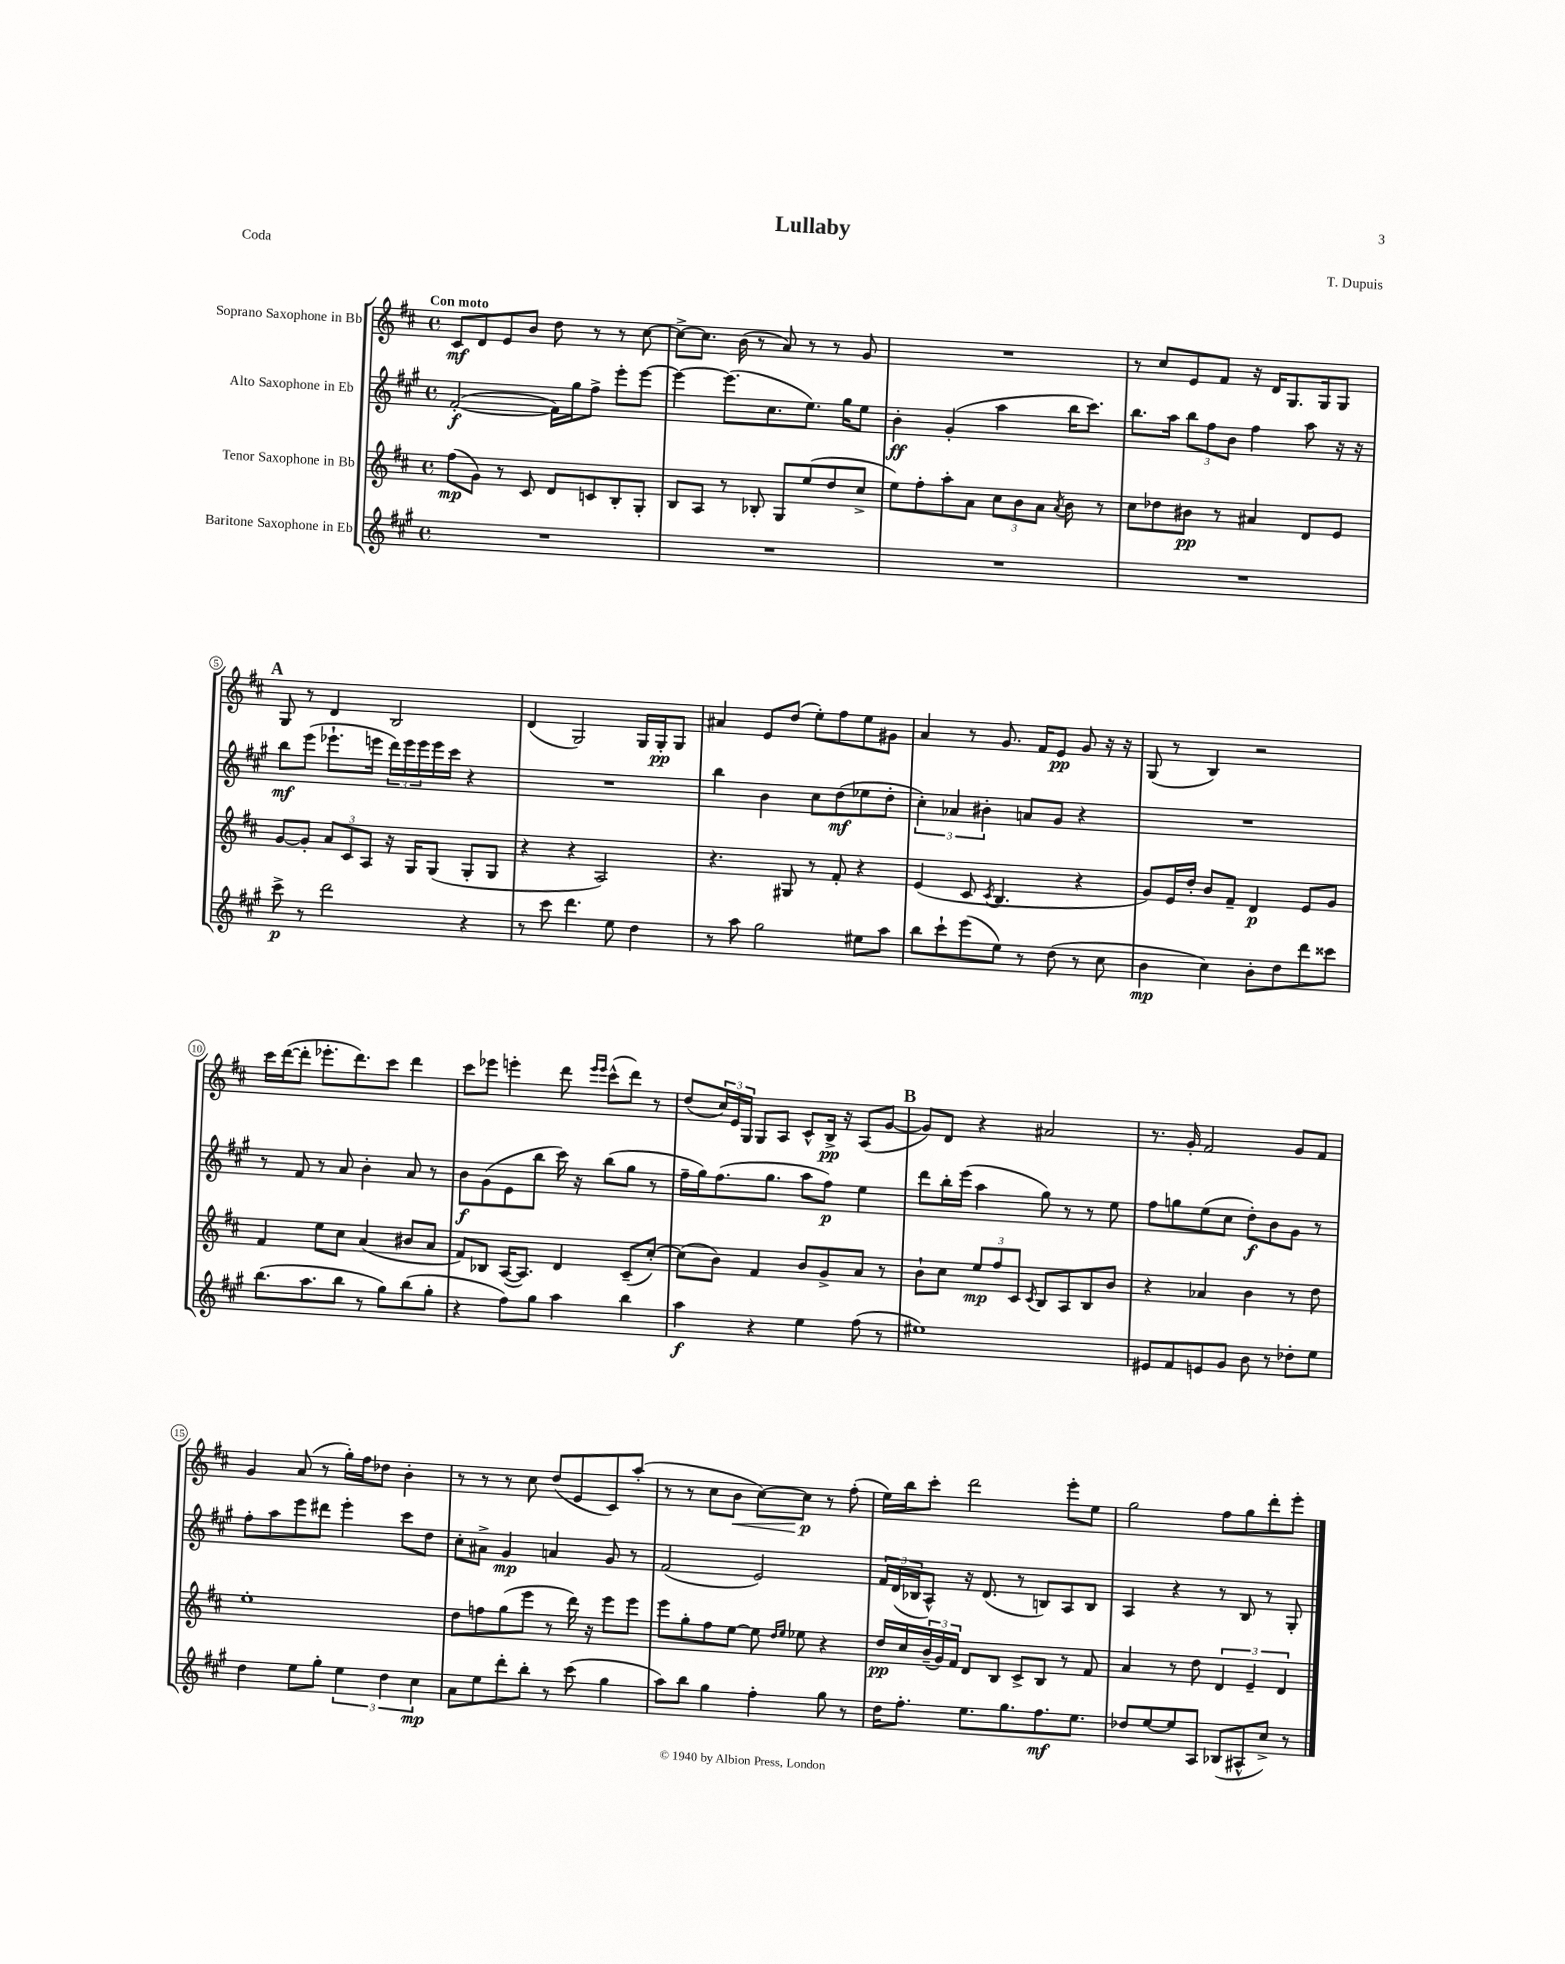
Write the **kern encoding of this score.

**kern	**kern	**kern	**kern
*staff4	*staff3	*staff2	*staff1
*clefG2	*clefG2	*clefG2	*clefG2
*k[f#c#g#]	*k[f#c#]	*k[f#c#g#]	*k[f#c#]
*M4/4	*M4/4	*M4/4	*M4/4
*met(c)	*met(c)	*met(c)	*met(c)
1r	(8ff#\L	([2f#'/	8c#/L
.	8g\J)	.	8d/
.	8r	.	8e/
.	8c#/	.	8b/J
.	8d/L	16f#\]LL)	8dd\
.	.	16gg#\J	.
.	8c/	8ff#^\J	8r
.	8B'/	8eee'\L	8r
.	8G'/J	[8eee\J	[8cc#\
=	=	=	=
1r	8B/L	4eee\_	8cc#^\_L
.	8A/J	.	8.cc#\]J
.	8r	(8.eee\]L	.
.	.	.	(16b\
.	8B-'/	.	8r
.	.	8.cc#\	.
.	8G/L	.	8a/)
.	(8ee/	8.ee\J)	8r
.	8dd/	.	8r
.	.	16gg#\LK	.
.	8cc#^/J	8ee\J	8g/
=	=	=	=
1r	8ee\L)	4b'\	1r
.	8ff#'\	.	.
.	8aa'\	(4g#'/	.
.	8a\J	.	.
.	12cc#\L	4aa\	.
.	12b\	.	.
.	12a\J	.	.
.	8qa/	.	.
.	8b\	16bb\LK	.
.	.	8.ccc#\J)	.
.	8r	.	.
=	=	=	=
1r	8cc#\L	8.bb\L	8r
.	8dd-\	.	8cc#/L
.	.	16aa\Jk	.
.	8b#\J	12bb\L	8e/
.	.	12ff#\	.
.	8r	.	8f#/J
.	.	12b\J	.
.	4a#/	4ff#\	16r
.	.	.	16d/LK
.	.	.	8.G/
.	8d/L	8aa\	.
.	.	.	16G/k
.	8e/J	16r	8G/J
.	.	16r	.
=	=	=	=
8ccc#^\	[8g/L	8bb\L	8G/
8r	8g'/]J	(8eee\J	8r
2ddd\	12a/L	8.eee-`\L	4d/
.	12c#/	.	.
.	12A/J	.	.
.	.	16eee\Jk	.
.	16r	24ddd\LL)	2B/
.	.	24eee\	.
.	16G/LK	.	.
.	.	24eee\	.
.	(8G/J	16eee\	.
.	.	16ccc#\JJ	.
4r	8G'/L	4r	.
.	8G/J	.	.
=	=	=	=
8r	4r	1r	(4d/
8ccc#\	.	.	.
4.ddd\	4r	.	2G/)
.	2A/)	.	.
8ee\	.	.	.
4dd\	.	.	16G/LL
.	.	.	16G'/J
.	.	.	8G/J
=	=	=	=
8r	4.r	4bb\	4a#/
8aa\	.	.	.
2gg#\	.	4b\	8e/L
.	8G#/	.	(8dd/J
.	8r	8cc#\L	8ee'\L)
.	8f#'/	(8dd\	8ff#\
8ee#\L	4r	8ee-\	8ee\
8aa\J	.	8dd'\J	8g#\J
=	=	=	=
8bb\L	(4e/	6cc#'\)	4a/
8ccc#`\	.	.	.
.	.	6a-/	.
(8eee\	8c#/	.	8r
.	.	6b#'\	.
.	8qc#/	.	.
8ee\J)	4.B/	.	8.g/
8r	.	8a/L	.
.	.	.	16f#/LK
(8dd\	.	8g#/J	8e/J
8r	4r	4r	8g/
8cc#\	.	.	16r
.	.	.	16r
=	=	=	=
4b\	8g/L)	1r	(8G/
.	16e/L	.	8r
.	16dd'/JJ	.	.
4cc#\)	8b/L	.	4B/)
.	8f#~/J	.	.
8b'\L	4d/	.	2r
8dd\	.	.	.
8ddd\	8e/L	.	.
8ccc##\J	8g/J	.	.
=	=	=	=
(8.bb\L	4f#/	8r	16ccc#\LL
.	.	.	([16ddd\J
.	.	8f#/	8ddd'\]J
8.aa\	.	.	.
.	8ee\L	8r	8.eee-'\L
8bb\J	8cc#\J	8a/	.
.	.	.	8.ddd\)
8r	(4a/	4b'\	.
8gg#\L)	.	.	8ccc#\J
(8bb\	8b#/L	8a/	4ddd\
8gg#'\J	8a/J	8r	.
=	=	=	=
4r	8f#/L)	8b\L	8ccc#\L
.	8B-/J	(8g#\	8eee-\J
8ff#\L)	([16A/LK	8e\	4eee'\
.	8.A/]J)	.	.
8gg#\J	.	8bb\J	.
4aa\	4d/	16ccc#\)	8ddd\
.	.	16r	.
.	.	.	16qqeee/LL
.	.	.	16qqeee/JJ
.	.	(8bb\L	(8ccc#^^\L
4bb\	(8c#~/L	8gg#\J	8ddd\J)
.	[8cc#'/J)	8r	8r
=	=	=	=
4aa\	(8cc#\]L	16ff#~\LL	(8dd/L
.	.	16gg#\J)	.
.	8b\J)	(8.ff#\	24cc#/L)
.	.	.	24e/
.	.	.	24G/JJ
4r	4f#/	.	8G/L
.	.	8.gg#\J	.
.	.	.	8A/J
4ee\	8b/L	8aa\L	8c#^^/L
.	8g^/	8ff#\J)	16B^/Jk
.	.	.	16r
(8ff#\	8a/J	4ee\	(8A/L
8r	8r	.	[8g/J
=	=	=	=
1ee#)	8b`\L	8ddd\L	8g/]L)
.	8cc#\J	16bb'\L	8d/J
.	.	(16eee\JJ	.
.	12ee/L	4aa\	4r
.	12ff#/	.	.
.	12c#/J	.	.
.	8qc#/	.	.
.	8B/L	8gg#\)	2a#/
.	8A/	8r	.
.	8B/	8r	.
.	8b/J	8ee\	.
=	=	=	=
8e#/L	4r	8ff#\L	8.r
8f#/	.	8gg\	.
.	.	.	16g'/
8e/	4a-/	(8ee\	2f#/
8g#/J	.	8cc#\J	.
8b\	4b\	8dd'\L)	.
8r	.	8b\	.
8dd-'\L	8r	8g#\J	8g/L
8ee\J	8dd\	8r	8f#/J
=	=	=	=
4dd\	1ee'	8ff#'\L	4g/
.	.	8aa\	.
8ee\L	.	8eee\	(8a/
8gg#'\J	.	8ddd#\J	8r
6ee\	.	4eee'\	16gg'\LL)
.	.	.	16ff#\J
.	.	.	8dd-\J
6dd\	.	.	.
.	.	8ccc#\L	4b'\
6cc#\	.	.	.
.	.	8dd\J	.
=	=	=	=
8a\L	8dd\L	8cc#'\L	8r
8ee\	8ff\	8a#^\J	8r
8ddd'\	(8gg\	4g#/	8r
8bb'\J	8eee\J	.	8cc#\
8r	8r	4a/	(8dd/L
(8ccc#\	16ddd\)	.	8e/
.	16r	.	.
4gg#\	8eee\L	8g#/	8c#/)
.	8eee\J	8r	(8aa'/J
=	=	=	=
8aa\L)	8eee\L	(2f#/	8r
8bb\J	8gg'\	.	8r
4gg#\	8ff#\	.	8cc#\L
.	[8ee\J	.	8b\J
4ff#'\	8ee\]	2e/)	[8cc#\L)
.	16qqdd/LL	.	.
.	16qqee/JJ	.	.
.	8ee-\	.	8cc#\]J
8gg#\	4r	.	8r
8r	.	.	(8ff#'\
=	=	=	=
16dd\LK	16dd/LL	24f#/LL	16ee\LL)
.	.	(24d/	.
8.ff#'\J	16cc#/	.	16bb\J
.	.	24B-/J	.
.	(24b~/	8A^^/J)	8ccc#'\J
.	24g/)	.	.
.	24f#/JJ	.	.
8.ee\L	8d/L	16r	2ddd\
.	.	(8.d/	.
.	8B/J	.	.
8.gg#\	.	.	.
.	8c#^/L	8r	.
8.ff#\	8B/J	8B/L)	.
.	8r	8A/	8eee'\L
8.ee\J	.	.	.
.	8f#/	8B/J	8ee\J
=	=	=	=
8dd-/L	4a/	4A/	2gg\
[8ee/	.	.	.
8ee/]	8r	4r	.
8A/J	8dd\	.	.
(8B-/L	6d/	8r	8ff#\L
8A#^^/	.	8B/	8gg\
.	6e~/	.	.
8cc#^/J)	.	8r	8ddd'\
.	6d/	.	.
8r	.	8G#'/	8eee'\J
==	==	==	==
*-	*-	*-	*-
